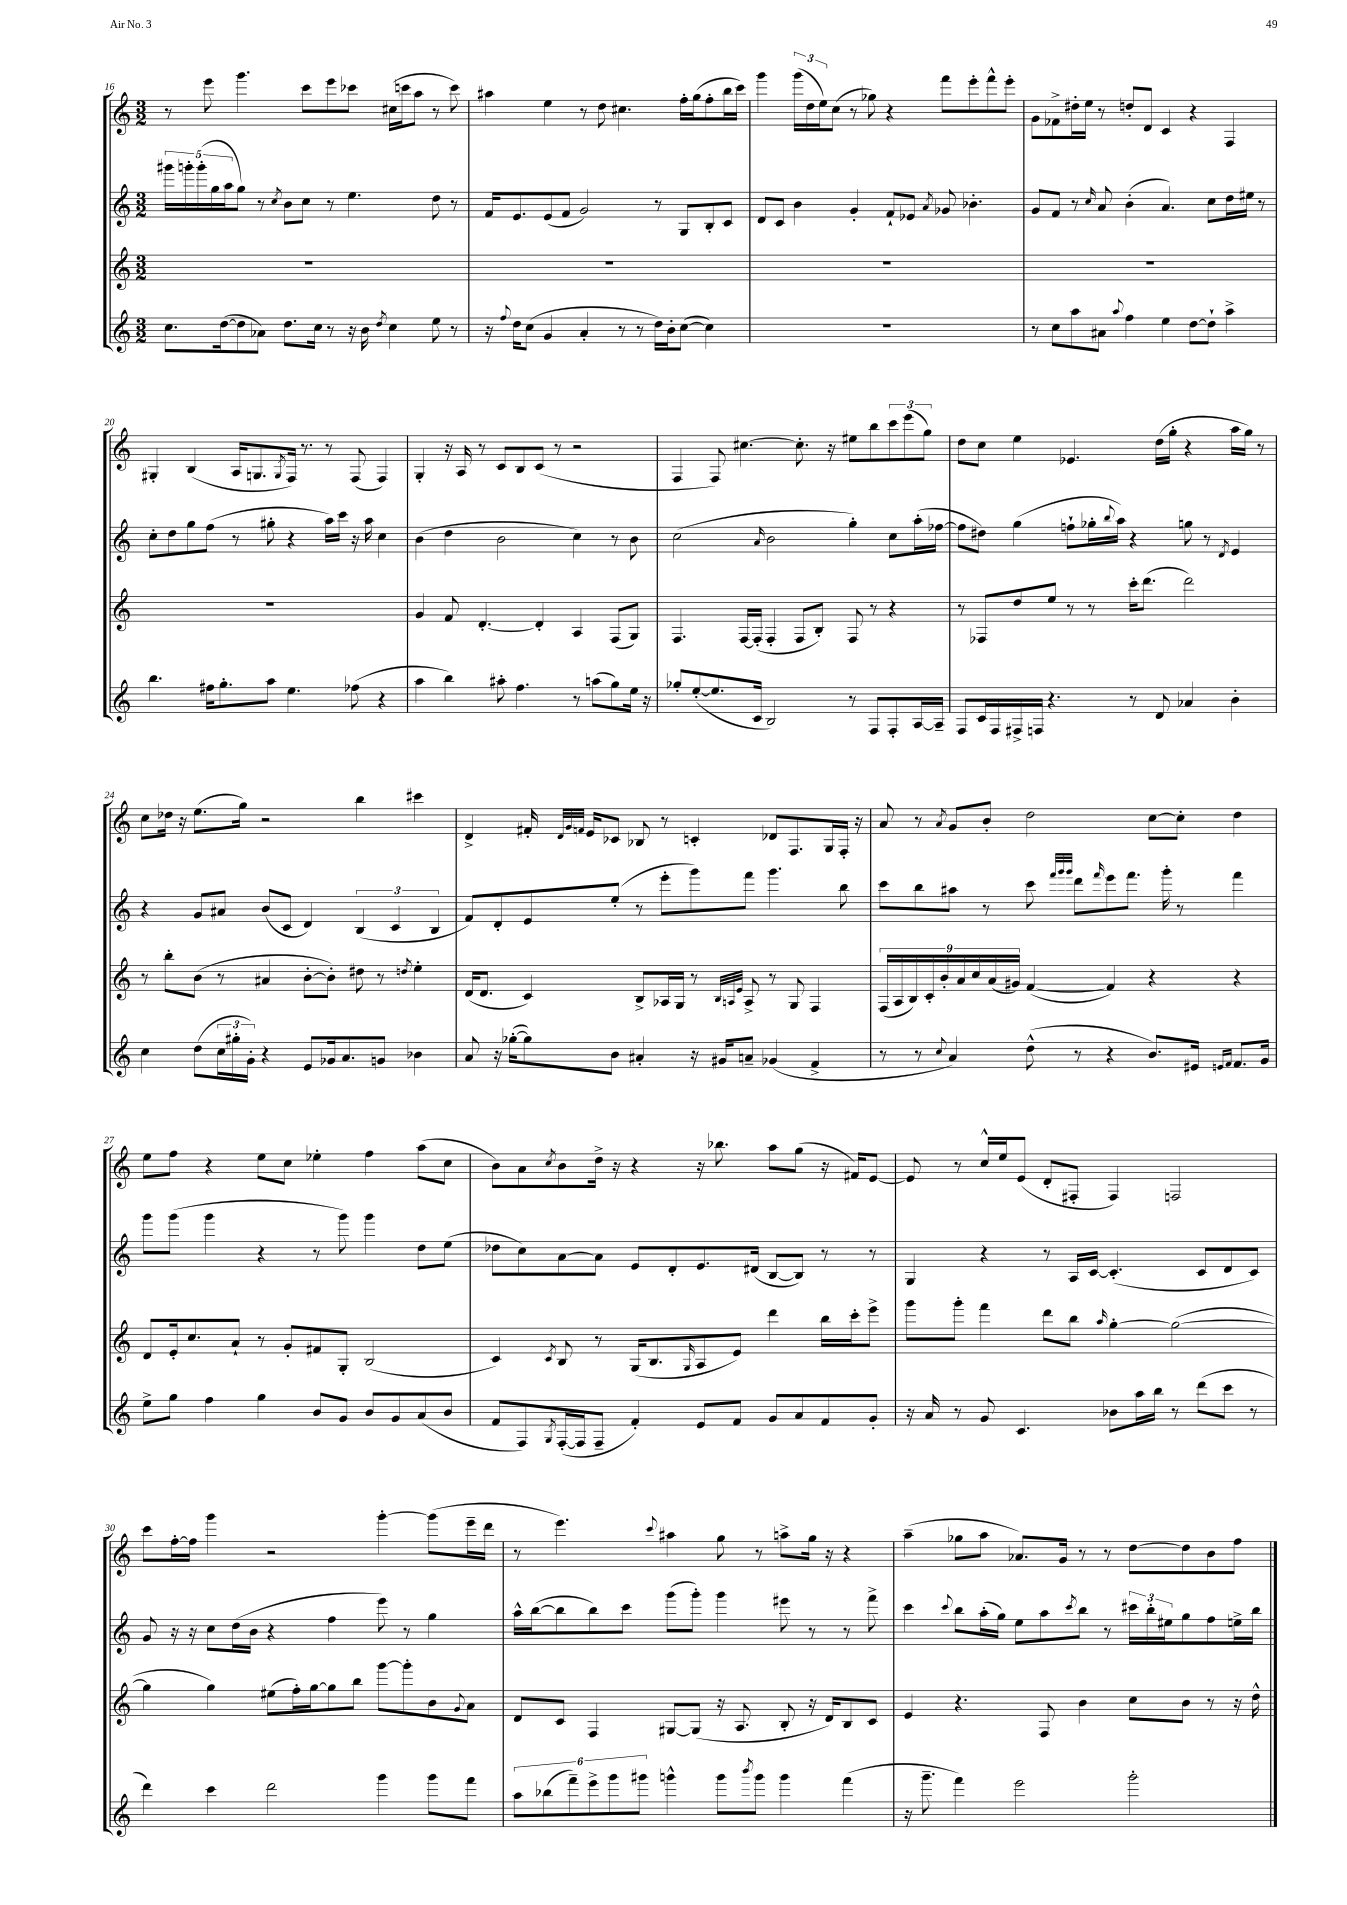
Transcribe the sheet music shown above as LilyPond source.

<<
\new StaffGroup <<
\new Staff = "s0" {
    \clef treble \key c \major \numericTimeSignature \time 3/2
    r8 e'''8 g'''4. c'''8 e'''8 ces'''8 cis''16( c'''16 a''8 r8 c'''8) |
    ais''4 e''4 r8 d''8 cis''4. f''16-. g''16( f''8-. b''16 c'''16) |
    g'''4 \tuplet 3/2 { g'''16( d''16 e''16) } c''8( r8 ges''8) r4 f'''8 e'''8-. f'''8-^ e'''8-. |
    g'8 fes'8-> dis''16-. e''16 r8 d''8-. d'8 c'4 r4 f4 |
    gis4-. b4( a16 g8. \acciaccatura { g8 } f16) r8. r8 f8( f4) |
    g4-. r16 a16 r8 c'8 b8 c'8( r8 r2 |
    f4 f8) cis''4.~ cis''8.-. r16 eis''8 b''8 \tuplet 3/2 { c'''8 e'''8( g''8) } |
    d''8 c''8 e''4 ees'4. d''16( g''16-. r4 a''16 g''16) r8 |
    c''8 des''16 r16 e''8.( g''16) r2 b''4 cis'''4 |
    d'4-> fis'16-. \grace { d'32 g'32 f'32 } e'16 ces'8 bes8 r8 c'4-. des'8 f8. g16 f16-. r16 |
    a'8 r8 \acciaccatura { a'8 } g'8 b'8-. d''2 c''8~ c''8-. d''4 |
    e''8 f''8 r4 e''8 c''8 ees''4-. f''4 a''8( c''8 |
    b'8) a'8 \acciaccatura { c''8 } b'8 d''16-> r16 r4 r16 bes''8. a''8 g''8( r16 fis'16) e'8~ |
    e'8 r8 c''16-^ e''16 e'8( d'8-. fis8-. fis4) f2 |
    c'''8 f''16~-. f''16 g'''4 r2 g'''4~-. g'''8( e'''16-- d'''16 |
    r8 e'''4.) \appoggiatura { c'''8 } ais''4 g''8 r8 a''8-> g''16 r16 r4 |
    a''4--( ges''8 a''8 aes'8.) g'16 r8 r8 d''8~ d''8 b'8 f''8 \bar "|." |
}
\new Staff = "s1" {
    \clef treble \key c \major \numericTimeSignature \time 3/2
    \tuplet 5/4 { gis'''16 g'''16-. g'''16-.( g''16 a''16 } g''8) r8 \acciaccatura { c''8 } b'8 c''8 r8 e''4. d''8 r8 |
    f'16 e'8. e'8( f'8 g'2) r8 g8 b8-. c'8 |
    d'8 c'8 b'4 g'4-. f'8-! ees'8 \acciaccatura { a'8 } ges'8 bes'4.-. |
    g'8 f'8 r8 \grace { c''16 } a'8 b'4-.( a'4.) c''8 d''16 eis''16 r8 |
    c''8-. d''8 g''8 f''8( r8 gis''8-. r4 a''16) c'''16 r16 a''16 c''4 |
    b'4( d''4 b'2 c''4) r8 b'8 |
    c''2( \grace { a'16 } b'2 g''4-.) c''8 a''16-.( fes''16~ |
    fes''8 dis''8) g''4( f''8-! ges''16-. \appoggiatura { b''8 } a''16) r4 g''8 r8 \acciaccatura { d'8 } e'4 |
    r4 g'8 ais'8 b'8( c'8 d'4) \tuplet 3/2 { b4( c'4 b4 } |
    f'8) d'8-. e'8 e''8-.( r8 e'''8-. g'''8) f'''8 g'''4. b''8 |
    c'''8 b''8 ais''8 r8 c'''8 \grace { f'''32 g'''32 g'''32 } d'''8 \grace { f'''16 } e'''8 f'''8. g'''16-. r8 f'''4 |
    g'''8 g'''8( g'''4 r4 r8 g'''8) g'''4 d''8 e''8( |
    des''8 c''8) a'8~ a'8 e'8 d'8-. e'8. dis'16( b8~ b8) r8 r8 |
    g4 r4 r8 a16 c'16~ c'4.-.( c'8 d'8 c'8) |
    g'8 r16 r16 c''8 d''16( b'16 r4 f''4 e'''8) r8 g''4 |
    a''16-^ b''16~( b''8 b''8) c'''8 g'''8( g'''8-.) g'''4 eis'''8 r8 r8 f'''8-> |
    c'''4 \appoggiatura { c'''8 } b''8 a''16-.( g''16) e''8 a''8 \acciaccatura { c'''8 } b''8 r8 \tuplet 3/2 { cis'''16 b''16-. eis''16 } g''8 f''8 e''16-> b''16 \bar "|." |
}
\new Staff = "s2" {
    \clef treble \key c \major \numericTimeSignature \time 3/2
    R1. |
    R1. |
    R1. |
    R1. |
    R1. |
    g'4 f'8 d'4.~-. d'4-. a4 f8( g8) |
    f4. f16~ f16-.( f4-. f8 b8-.) f8 r8 r4 |
    r8 fes8 d''8 e''8 r8 r8 c'''16-. d'''8.( d'''2) |
    r8 b''8-. b'8( r8 ais'4 b'8~-. b'8-.) dis''8 r8 \acciaccatura { d''8 } e''4-. |
    d'16( d'8. c'4) b8-> aes16 g16 r8 \grace { b32 a32 e'32 } a8-> r8 g8 f4 |
    \tuplet 9/8 { f16( a16 b16) c'16-. b'16-. a'16 c''16 a'16( gis'16) } f'4~( f'4) r4 r4 |
    d'8 e'16-. c''8. a'8-! r8 g'8-. fis'8 g8-. b2( |
    c'4) \acciaccatura { c'8 } b8 r8 g16( b8. \grace { g16 } a8 e'8) d'''4 b''16 c'''16-. e'''8-> |
    g'''8 g'''8-. f'''4 d'''8 b''8 \grace { a''16 } g''4~-. g''2~( |
    g''4 g''4) eis''8( f''16-.) g''16~ g''8 b''8 g'''8~ g'''8-. b'8 \appoggiatura { g'8 } a'8 |
    d'8 c'8 f4 gis8~ gis8( r16 a8. b8-. r16 d'16) b8 c'8 |
    e'4 r4. f8 b'4 c''8 b'8 r8 r16 d''16-^ \bar "|." |
}
\new Staff = "s3" {
    \clef treble \key c \major \numericTimeSignature \time 3/2
    c''8. d''16~( d''8 aes'8) d''8. c''16 r8 r16 b'16 \acciaccatura { d''8 } c''4 e''8 r8 |
    r16 \appoggiatura { f''8 } d''16 c''8( g'4 a'4-. r8 r8 d''16) b'16-. c''8~( c''4) |
    R1. |
    r8 c''8 a''8 ais'8 \appoggiatura { a''8 } f''4 e''4 d''8~ d''8-! a''4-> |
    b''4. fis''16 g''8.-. a''8 e''4. fes''8( r4 |
    a''4 b''4) ais''8-. f''4. r8 a''8( g''8) e''16 r16 |
    ges''8-. e''8~-.( e''8. c'16 b2) r8 f8 f8-. a16~ a16-- |
    f8 c'16 f16 fis16-> f16 r4. r8 d'8 aes'4 b'4-. |
    c''4 d''8( \tuplet 3/2 { c''16 gis''16-. g'16-.) } r4 e'8 ges'16 a'8. g'8 bes'4 |
    a'8 r16 ges''16~-.( ges''8) b'8 ais'4-. r16 gis'16 a'8-- ges'4( f'4-> |
    r8 r8 \appoggiatura { c''8 } a'4) d''8-^( r8 r4 b'8.) eis'16 \grace { e'16 f'16 } f'8. g'16 |
    e''8-> g''8 f''4 g''4 b'8 g'8 b'8 g'8 a'8( b'8 |
    f'8 f8) \acciaccatura { g8 } f16~-.( f16 f8-- f'4-.) e'8 f'8 g'8 a'8 f'8 g'8-. |
    r16 a'16 r8 g'8 c'4. bes'8 a''16 b''16 r8 d'''8( c'''8 r8 |
    d'''4) c'''4 d'''2 g'''4 g'''8 f'''8 |
    \tuplet 6/4 { a''8 bes''8( f'''8--) e'''8-> g'''8 gis'''8 } g'''4-^ g'''8 \acciaccatura { b'''8 } g'''8 g'''4 f'''4( |
    r16 g'''8.-- f'''4) e'''2 g'''2-. \bar "|." |
}
>>
>>
\layout { \context { \Score currentBarNumber = #16 } }
